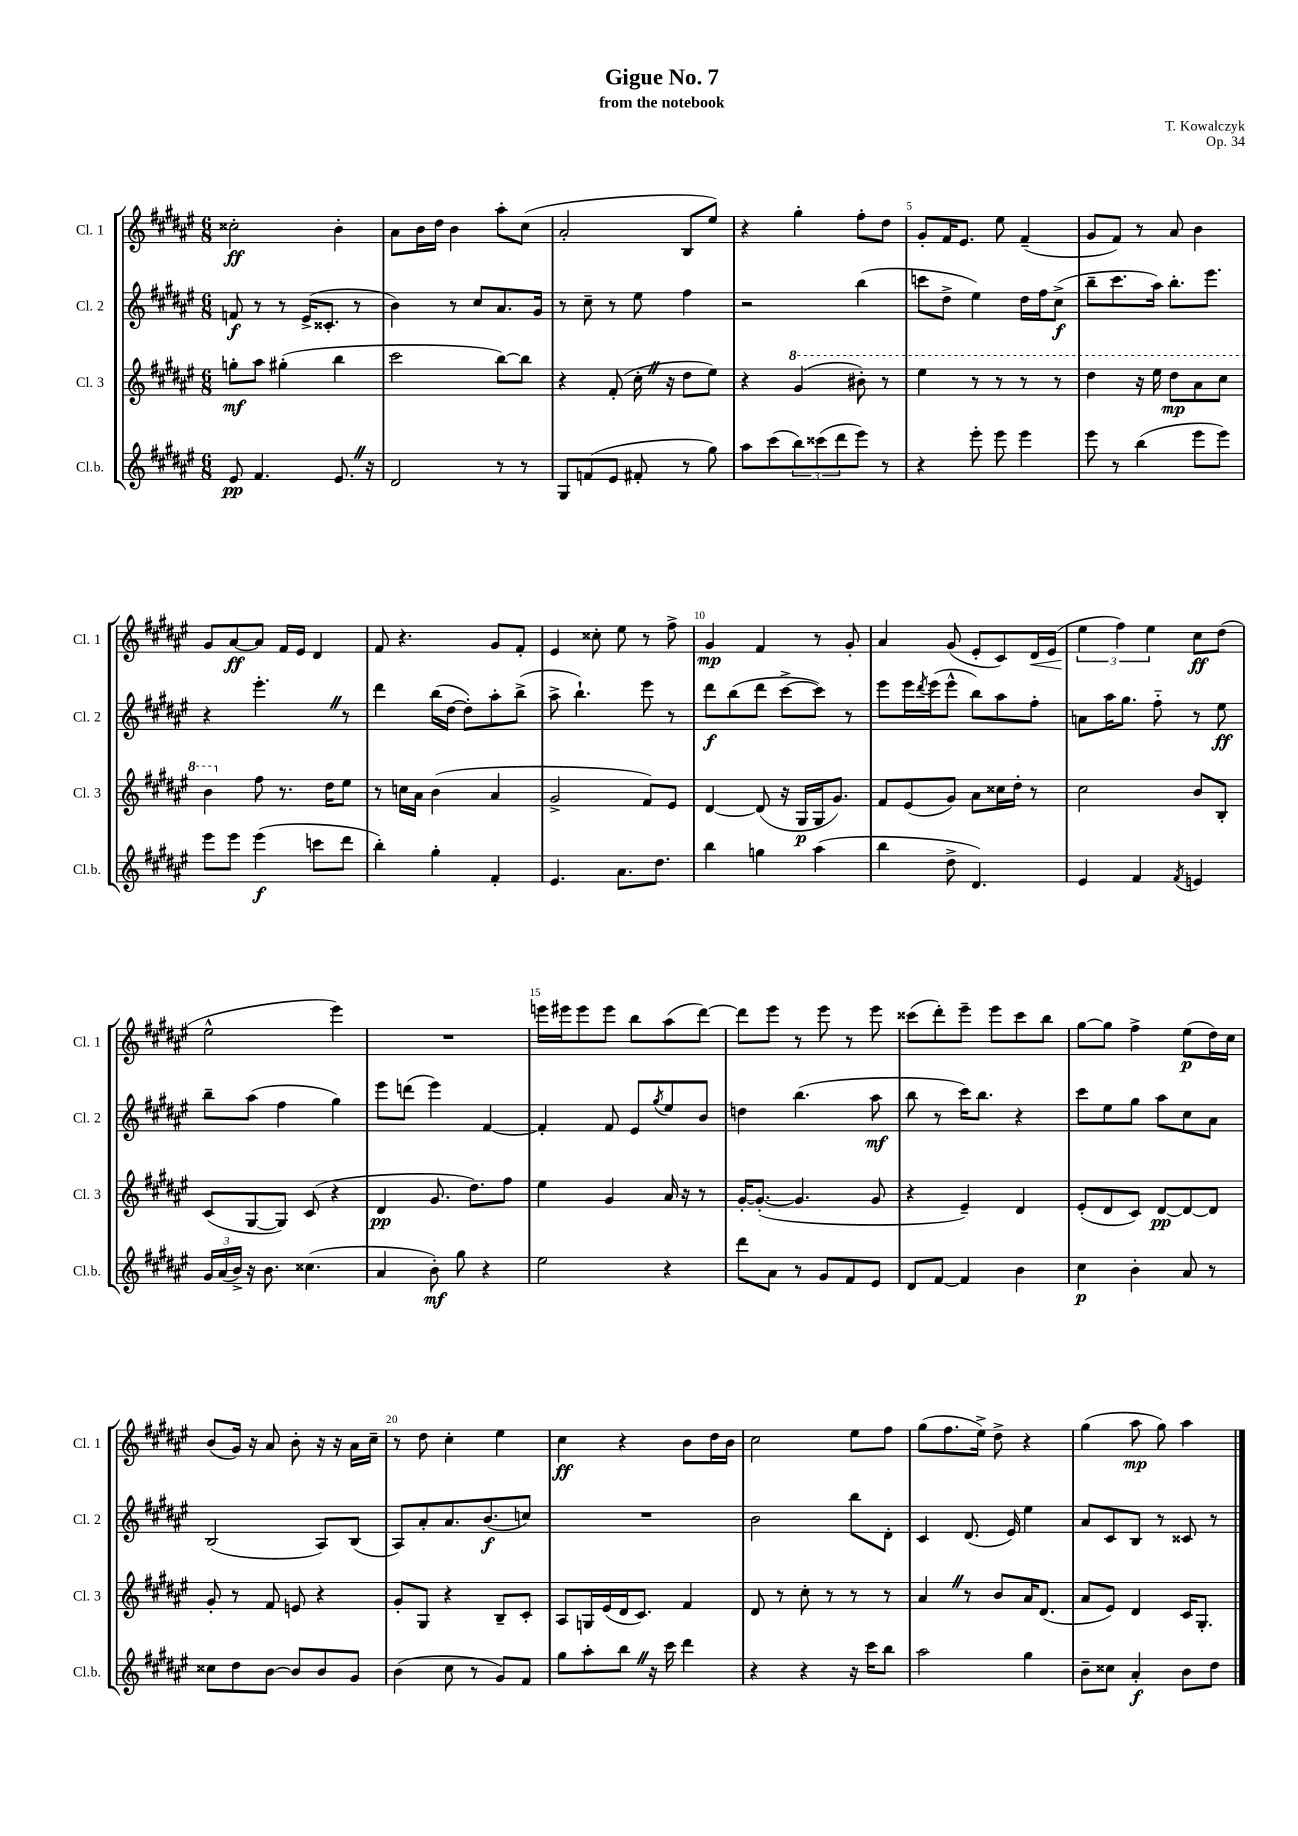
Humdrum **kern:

**kern	**kern	**kern	**kern
*staff4	*staff3	*staff2	*staff1
*clefG2	*clefG2	*clefG2	*clefG2
*k[f#c#g#d#a#e#]	*k[f#c#g#d#a#e#]	*k[f#c#g#d#a#e#]	*k[f#c#g#d#a#e#]
*M6/8	*M6/8	*M6/8	*M6/8
8e#/	8gg'\L	8f/	2cc##'\
4.f#/	8aa#\J	8r	.
.	(4gg#'\	8r	.
.	.	(16e#^/LK	.
.	.	8.c##'/J	.
8.e#/	4bb\	.	4b'\
.	.	8r	.
16r	.	.	.
=	=	=	=
2d#/	2ccc#\	4b\)	8a#\L
.	.	.	16b\L
.	.	.	16dd#\JJ
.	.	8r	4b\
.	.	8cc#/L	.
8r	[8bb\L)	8.a#/	8aa#'\L
8r	8bb\]J	.	(8cc#\J
.	.	16g#/Jk	.
=	=	=	=
8G#/L	4r	8r	2a#'/
(8f/	.	8cc#~\	.
8e#/J	(8f#'/	8r	.
8f#'/	16cc#'\	8ee#\	.
.	16r	.	.
8r	8dd#\L	4ff#\	8B/L
8gg#\)	8ee#\J)	.	8ee#/J)
=	=	=	=
8aa#\L	4r	2r	4r
(8ccc#\	.	.	.
12bb\)	(4gg#/	.	4gg#'\
(12ccc##\	.	.	.
12ddd#\	.	.	.
8eee#\J)	8bb#'\)	(4bb\	8ff#'\L
8r	8r	.	8dd#\J
=	=	=	=
4r	4eee#\	8ccc\L	8g#'/L
.	.	8dd#^\J	16f#/K
.	.	.	8.e#/J
8eee#'\	8r	4ee#\)	.
8eee#\	8r	.	8ee#\
4eee#\	8r	16dd#\LL	(4f#~/
.	.	16ff#\J	.
.	8r	(8cc#^\J	.
=	=	=	=
8eee#\	4ddd#\	8bb~\L	8g#/L
8r	.	8.ccc#\	8f#/J)
(4bb\	16r	.	8r
.	16eee#\	16aa#\Jk)	.
.	8ddd#\L	8.bb'\L	8a#/
8eee#\L	8aa#\	.	4b\
.	.	8.eee#\J	.
8eee#\J)	8ccc#\J	.	.
=	=	=	=
8eee#\L	4bb\	4r	8g#/L
8eee#\J	.	.	[8a#/
(4eee#\	8ff#\	4.eee#'\	8a#/]J
.	8.r	.	16f#/LL
.	.	.	16e#/JJ
8ccc\L	.	.	4d#/
.	16dd#\LK	.	.
8ddd#\J	8ee#\J	8r	.
=	=	=	=
4bb'\)	8r	4ddd#\	8f#/
.	16cc\LL	.	4.r
.	16a#\JJ	.	.
4gg#'\	(4b\	(16bb\LL	.
.	.	[16dd#\JJ	.
.	.	8dd#'\]L)	.
4f#'/	4a#/	8aa#'\	8g#/L
.	.	(8bb^\J	8f#'/J
=	=	=	=
4.e#/	2g#^/	8aa#^\	4e#/
.	.	4.bb`\)	.
.	.	.	8cc##'\
8.a#\L	.	.	8ee#\
.	8f#/L)	8eee#\	8r
8.dd#\J	.	.	.
.	8e#/J	8r	8ff#^\
=	=	=	=
4bb\	[4d#/	8ddd#\L	4g#/
.	.	(8bb\	.
4gg\	(8d#/]	8ddd#\J	4f#/
.	16r	[8ccc#^\L	.
.	16G#/LL	.	.
(4aa#\	16G#/J	8ccc#\]J)	8r
.	8.g#/J)	.	.
.	.	8r	8g#'/
=	=	=	=
4bb\	8f#/L	8eee#\L	4a#/
.	(8e#/	16eee#\L	.
.	.	8qddd#/	.
.	.	(16eee#\J	.
8dd#^\	8g#/J)	8eee#^^\J	(8g#/
4.d#/)	8a#\L	8bb\L)	8e#'/L
.	16cc##\L	8aa#\	8c#/)
.	16dd#'\JJ	.	.
.	8r	8ff#'\J	16d#/L
.	.	.	(16e#/JJ
=	=	=	=
4e#/	2cc#\	8a\L	6ee#\
.	.	16aa#\K	.
.	.	.	6ff#\)
.	.	8.gg#\J	.
4f#/	.	.	.
.	.	.	6ee#\
.	.	8ff#'~\	.
8qf#/	.	.	.
4e/	8b/L	8r	8cc#\L
.	8B'/J	8ee#\	(8dd#\J
=	=	=	=
24g#/LL	(8c#/L	8bb~\L	2ee#^^\
(24a#/	.	.	.
24b^/JJ)	.	.	.
16r	[8G#/	(8aa#\J	.
8.b\	.	.	.
.	8G#/]J)	4ff#\	.
(4.cc##\	(8c#/	.	.
.	4r	4gg#\)	4eee#\)
=	=	=	=
4a#/	4d#/	8eee#\L	2.r
.	.	(8ddd\J	.
8b'\)	8.g#/	4eee#\)	.
8gg#\	.	.	.
.	8.dd#\L)	.	.
4r	.	[4f#/	.
.	8ff#\J	.	.
=	=	=	=
2ee#\	4ee#\	4f#'/]	16eee\LL
.	.	.	16eee#\J
.	.	.	8eee#\
.	4g#/	8f#/	8eee#\J
.	.	8e#/L	8bb\L
.	.	8qgg#/	.
4r	16a#/	8ee#/	(8aa#\
.	16r	.	.
.	8r	8b/J	[8ddd#\J)
=	=	=	=
8ddd#\L	[16g#'/LK	4dd\	8ddd#\]L
.	(8.g#'/_J	.	.
8a#\J	.	.	8eee#\J
8r	4.g#/]	(4.bb\	8r
8g#/L	.	.	8eee#\
8f#/	.	.	8r
8e#/J	8g#/	8aa#\	8eee#\
=	=	=	=
8d#/L	4r	8bb\	(8ccc##\L
[8f#/J	.	8r	8ddd#'\)
4f#/]	4e#~/)	16ccc#\LK)	8eee#~\J
.	.	8.bb\J	.
.	.	.	8eee#\L
4b\	4d#/	4r	8ccc##\
.	.	.	8bb\J
=	=	=	=
4cc#\	(8e#'/L	8ccc#\L	[8gg#\L
.	8d#/	8ee#\	8gg#\]J
4b'\	8c#/J)	8gg#\J	4ff#^\
.	[8d#/L	8aa#\L	.
8a#/	8d#/_	8cc#\	(8ee#\L
8r	8d#/]J	8a#\J	16dd#\L)
.	.	.	16cc#\JJ
=	=	=	=
8cc##\L	8g#'/	(2B/	(8b/L
8dd#\	8r	.	16g#/Jk)
.	.	.	16r
[8b\J	8f#/	.	8a#/
8b/]L	8e/	.	8b'\
8b/	4r	8A#/L)	16r
.	.	.	16r
8g#/J	.	(8B/J	16a#\LL
.	.	.	16cc#~\JJ
=	=	=	=
(4b\	8g#'/L	8A#/L)	8r
.	8G#/J	8a#'/	8dd#\
8cc#\	4r	8.a#/	4cc#'\
8r	.	.	.
.	.	(8.b/	.
8g#/L)	8B~/L	.	4ee#\
8f#/J	8c#'/J	8cc/J)	.
=	=	=	=
8gg#\L	8A#/L	2.r	4cc#\
8aa#'\	16G/L	.	.
.	(16e#/	.	.
8bb\J	16d#/J	.	4r
.	8.c#/J)	.	.
16r	.	.	.
16ccc#\	.	.	.
4ddd#\	4f#/	.	8b\L
.	.	.	16dd#\L
.	.	.	16b\JJ
=	=	=	=
4r	8d#/	2b\	2cc#\
.	8r	.	.
4r	8cc#'\	.	.
.	8r	.	.
16r	8r	8bb\L	8ee#\L
16ccc#\LK	.	.	.
8bb\J	8r	8d#'\J	8ff#\J
=	=	=	=
2aa#\	4a#/	4c#/	(8gg#\L
.	.	.	8.ff#\
.	8r	(8.d#/	.
.	.	.	16ee#^\Jk)
.	8b/L	.	8dd#^\
.	.	16e#/)	.
4gg#\	16a#/K	4ee#\	4r
.	(8.d#/J	.	.
=	=	=	=
8b~\L	8a#/L	8a#/L	(4gg#\
8cc##\J	8e#/J)	8c#/	.
4a#'/	4d#/	8B/J	8aa#\
.	.	8r	8gg#\)
8b\L	16c#/LK	8c##/	4aa#\
.	8.G#'/J	.	.
8dd#\J	.	8r	.
==	==	==	==
*-	*-	*-	*-
